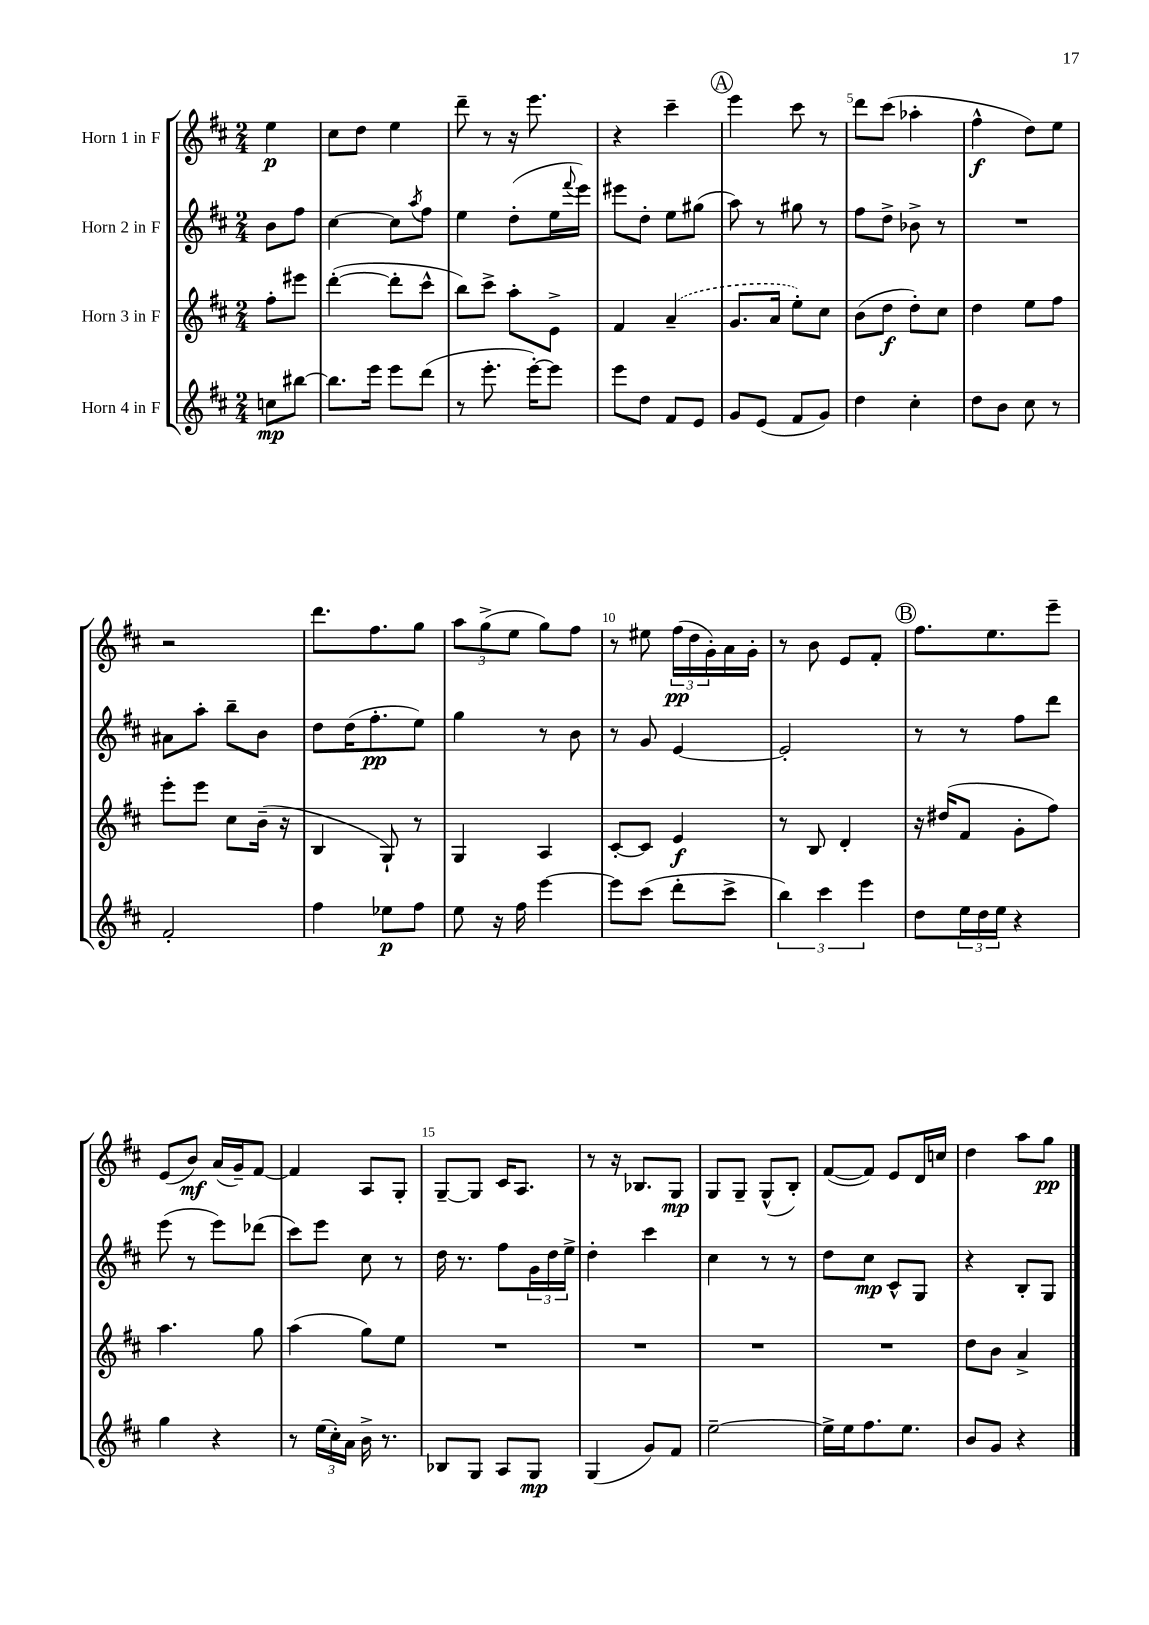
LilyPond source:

<<
\new StaffGroup <<
\new Staff = "s0" \with { instrumentName = "Horn 1 in F" } {
    \clef treble \key d \major \numericTimeSignature \time 2/4 \partial 4
    e''4\p |
    cis''8 d''8 e''4 |
    d'''8-- r8 r16 e'''8. |
    r4 cis'''4-- |
    \mark \markup { \circle "A" } e'''4 cis'''8 r8 |
    d'''8 cis'''8( aes''4-. |
    fis''4-^\f d''8) e''8 |
    r2 |
    d'''8. fis''8. g''8 |
    \tuplet 3/2 { a''8 g''8->( e''8 } g''8) fis''8 |
    r8 eis''8 \tuplet 3/2 { fis''16\pp( d''16 g'16-.) } a'16 g'16-. |
    r8 b'8 e'8 fis'8-. |
    \mark \markup { \circle "B" } fis''8. e''8. e'''8-- |
    e'8( b'8\mf) a'16( g'16--) fis'8~ |
    fis'4 a8 g8-. |
    g8~-- g8 cis'16 a8. |
    r8 r16 bes8. g8\mp |
    g8 g8-- g8-^( b8-.) |
    fis'8~( fis'8) e'8 d'16 c''16 |
    d''4 a''8 g''8\pp \bar "|." |
}
\new Staff = "s1" \with { instrumentName = "Horn 2 in F" } {
    \clef treble \key d \major \numericTimeSignature \time 2/4 \partial 4
    b'8 fis''8 |
    cis''4~ cis''8 \acciaccatura { a''8 } fis''8 |
    e''4 d''8-.( e''16 \appoggiatura { fis'''8 } e'''16) |
    eis'''8 d''8-. e''8 gis''8( |
    \mark \markup { \circle "A" } a''8) r8 gis''8 r8 |
    fis''8 d''8-> bes'8-> r8 |
    R2 |
    ais'8 a''8-. b''8-- b'8 |
    d''8 d''16( fis''8.-.\pp e''8) |
    g''4 r8 b'8 |
    r8 g'8 e'4~ |
    e'2-. |
    \mark \markup { \circle "B" } r8 r8 fis''8 d'''8 |
    e'''8( r8 e'''8) des'''8( |
    cis'''8) e'''8 cis''8 r8 |
    d''16 r8. fis''8 \tuplet 3/2 { g'16 d''16 e''16-> } |
    d''4-. cis'''4 |
    cis''4 r8 r8 |
    d''8 cis''8\mp cis'8-^ g8 |
    r4 b8-. g8 \bar "|." |
}
\new Staff = "s2" \with { instrumentName = "Horn 3 in F" } {
    \clef treble \key d \major \numericTimeSignature \time 2/4 \partial 4
    fis''8-. eis'''8 |
    d'''4~-.( d'''8-. cis'''8-^ |
    b''8) cis'''8-> a''8-. e'8-> |
    fis'4 \once \slurDashed a'4--( |
    \mark \markup { \circle "A" } g'8. a'16 e''8-.) cis''8 |
    b'8( d''8\f d''8-.) cis''8 |
    d''4 e''8 fis''8 |
    e'''8-. e'''8 cis''8 b'16--( r16 |
    b4 g8-!) r8 |
    g4 a4 |
    cis'8~-. cis'8 e'4\f |
    r8 b8 d'4-. |
    \mark \markup { \circle "B" } r16 dis''16( fis'8 g'8-. fis''8) |
    a''4. g''8 |
    a''4( g''8) e''8 |
    R2 |
    R2 |
    R2 |
    R2 |
    d''8 b'8 a'4-> \bar "|." |
}
\new Staff = "s3" \with { instrumentName = "Horn 4 in F" } {
    \clef treble \key d \major \numericTimeSignature \time 2/4 \partial 4
    c''8\mp bis''8~ |
    bis''8. e'''16 e'''8 d'''8( |
    r8 e'''8.-. e'''16~-.) e'''8 |
    e'''8 d''8 fis'8 e'8 |
    \mark \markup { \circle "A" } g'8 e'8( fis'8 g'8) |
    d''4 cis''4-. |
    d''8 b'8 cis''8 r8 |
    fis'2-. |
    fis''4 ees''8\p fis''8 |
    e''8 r16 fis''16 e'''4~ |
    e'''8 cis'''8( d'''8-. cis'''8-> |
    \tuplet 3/2 { b''4) cis'''4 e'''4 } |
    \mark \markup { \circle "B" } d''8 \tuplet 3/2 { e''16 d''16 e''16 } r4 |
    g''4 r4 |
    r8 \tuplet 3/2 { e''16( cis''16-.) a'16 } b'16-> r8. |
    bes8 g8 a8 g8\mp |
    g4( g'8) fis'8 |
    e''2~-- |
    e''16-> e''16 fis''8. e''8. |
    b'8 g'8 r4 \bar "|." |
}
>>
>>
\layout { \context { \Score \override BarNumber.break-visibility = ##(#f #t #t) barNumberVisibility = #(every-nth-bar-number-visible 5) } }
